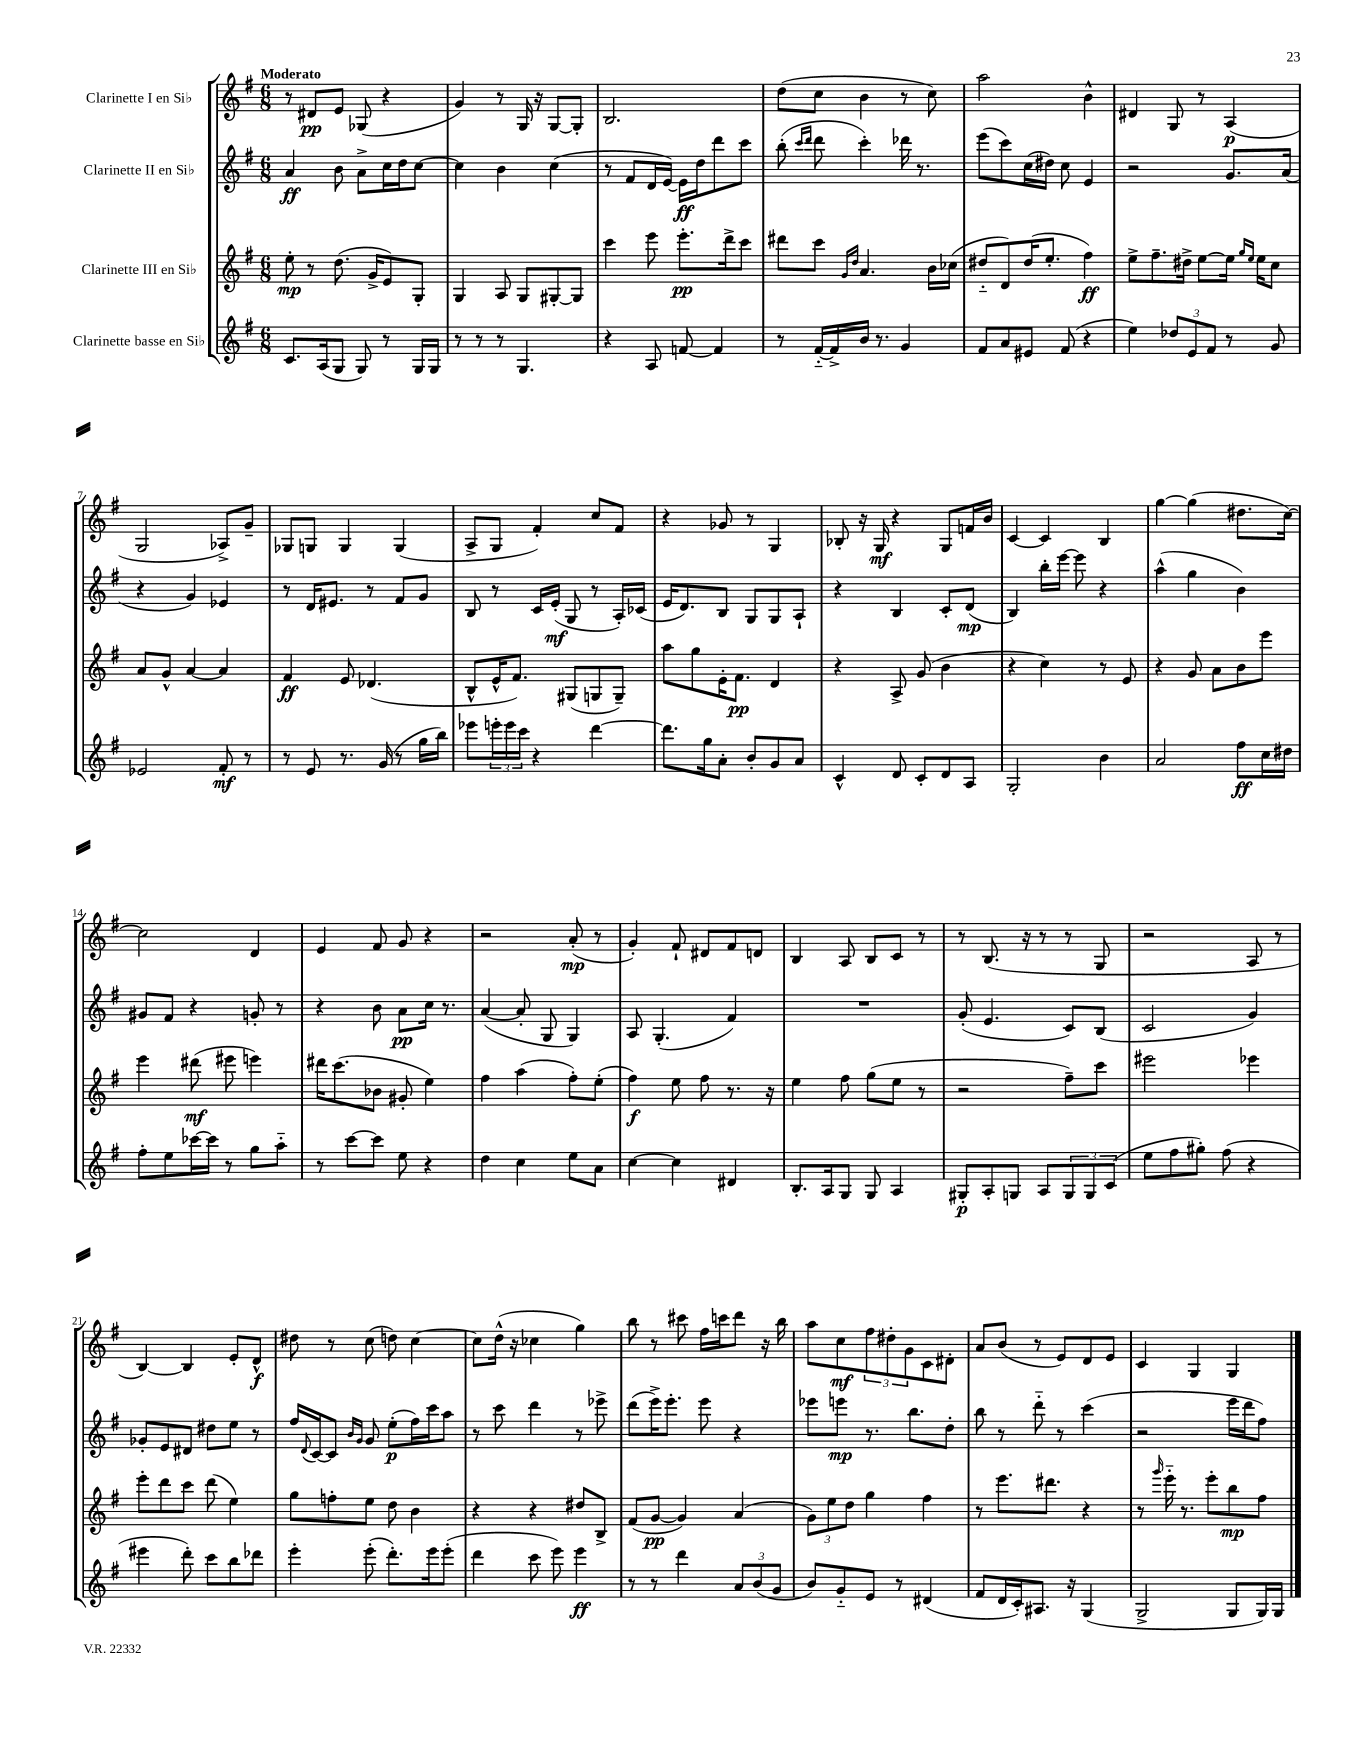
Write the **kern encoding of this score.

**kern	**kern	**kern	**kern
*staff4	*staff3	*staff2	*staff1
*clefG2	*clefG2	*clefG2	*clefG2
*k[f#]	*k[f#]	*k[f#]	*k[f#]
*M6/8	*M6/8	*M6/8	*M6/8
8.c/L	8ee'\	4a/	8r
.	8r	.	8d#/L
(16A/k	.	.	.
8G/J	(8.dd\	8b\	8e/J
8G/)	.	8a^\L	(8G-/
.	16g^/LK	.	.
8r	8e/)	16cc\L	4r
.	.	16dd\J	.
16G/LL	8G'/J	[8cc\J	.
16G/JJ	.	.	.
=	=	=	=
8r	4G/	4cc\]	4g/)
8r	.	.	.
8r	8A/	4b\	8r
4.G/	8G/L	.	16G/
.	.	.	16r
.	[8G#'/	(4cc\	[8G/L
.	8G#/]J	.	8G'/]J
=	=	=	=
4r	4ccc\	8r	2.B/
.	.	8f#/L	.
8A/	8eee\	16d/L	.
.	.	[16e/JJ)	.
[8f/	8.eee'\L	16e\]LL	.
.	.	16dd\J	.
4f/]	.	8ddd\	.
.	16ddd^\k	.	.
.	8ccc\J	8ccc\J	.
=	=	=	=
8r	8ddd#\L	(8bb'\	(8dd\L
.	.	16qqccc/LL	.
.	.	16qqddd/JJ	.
[16f#'~/LL	8ccc\J	8ddd\	8cc\J
16f#^/]	.	.	.
.	16qqg/LL	.	.
.	16qqdd/JJ	.	.
16b/JJ	4.a/	4ccc'\)	4b\
8.r	.	.	.
4g/	.	16ddd-\	8r
.	.	8.r	.
.	16b\LL	.	8cc\)
.	(16cc-\JJ	.	.
=	=	=	=
8f#/L	8dd#'~/L	(8eee\L	2aa\
8a/	8d/)	8ccc\)	.
8e#/J	(16dd#/K	(16cc\L	.
.	8.ee'/J	16dd#\JJ)	.
(8f#/	.	8cc\	.
4r	4ff#\)	4e/	4b^^\
=	=	=	=
4ee\)	8ee^\L	2r	4d#/
.	8.ff#~\	.	.
12dd-/L	.	.	8G/
.	16dd#^\Jk	.	.
12e/	.	.	.
.	[8ee\L	.	8r
12f#/J	.	.	.
8r	16ee\]Jk	8.g/L	(4A/
.	16qqgg/LL	.	.
.	16qqee/JJ	.	.
.	16ee\LK	.	.
8g/	8cc\J	.	.
.	.	(16a/Jk	.
=	=	=	=
2e-/	8a/L	4r	2G/
.	8g^^/J	.	.
.	[4a/	4g/)	.
8f#'/	4a/]	4e-/	8A-^/L)
8r	.	.	8g~/J
=	=	=	=
8r	4f#/	8r	8G-/L
8e/	.	16d/LK	8G/J
.	.	8.e#/J	.
8.r	8e/	.	4G/
.	(4.d-/	8r	.
(16g/	.	.	.
8r	.	8f#/L	(4G/
16gg\LL	.	8g/J	.
16bb\JJ)	.	.	.
=	=	=	=
8eee-\L	8B^^/L	8B/	8A^/L
24eee'\L	16e^^/K	8r	8G/J
24eee\	.	.	.
.	8.f#/J)	.	.
24ccc\JJ	.	.	.
4r	.	16c/LL	4f#'/)
.	.	(16e'/JJ	.
.	(8G#/L	8G/	.
[4ddd\	8G/	8r	8cc/L
.	8G~/J)	16A'/LL)	8f#/J
.	.	(16c-/JJ	.
=	=	=	=
8.ddd\]L	8aa\L	16e/LK	4r
.	.	8.d/)	.
.	8gg\	.	.
16gg\k	.	.	.
8a'\J	16e'\K	8B/J	8g-/
.	8.f#\J	.	.
8b'/L	.	8G/L	8r
8g/	4d/	8G/	4G/
8a/J	.	8A`/J	.
=	=	=	=
4c^^/	4r	4r	8B-'/
.	.	.	16r
.	.	.	16G/
8d/	8A^/	4B/	4r
8c'/L	(8g/	.	.
8d/	4b\	8c'/L	8G/L
8A/J	.	(8d/J	16f/L
.	.	.	16b/JJ
=	=	=	=
2G'/	4r	4B/)	[4c/
.	4cc\)	16bb'\LL	4c/]
.	.	[16eee\JJ	.
.	.	8eee\]	.
4b\	8r	4r	4B/
.	8e/	.	.
=	=	=	=
2a/	4r	(4aa^^\	[4gg\
.	8g/	4gg\	(4gg\]
.	8a\L	.	.
8ff#\L	8b\	4b\)	8.dd#\L
16cc\L	8eee\J	.	.
16dd#\JJ	.	.	[16cc\Jk)
=	=	=	=
8ff#'\L	4eee\	8g#/L	2cc\]
8ee\	.	8f#/J	.
[16ccc-\L	(8ddd#\	4r	.
16ccc-\]JJ	.	.	.
8r	8eee#\	.	.
8gg\L	4eee\)	8g'/	4d/
8aa'~\J	.	8r	.
=	=	=	=
8r	16ddd#\LK	4r	4e/
.	(8.ccc\	.	.
[8ccc\L	.	.	.
8ccc\]J	8b-\J	8b\	8f#/
8ee\	8g#'/	8a\L	8g/
4r	4ee\)	16cc\Jk	4r
.	.	8.r	.
=	=	=	=
4dd\	4ff#\	([4a/	2r
4cc\	(4aa\	8a'/]	.
.	.	8G/	.
8ee\L	8ff#'\L)	4G/)	(8a'/
8a\J	(8ee'\J	.	8r
=	=	=	=
[4cc\	4ff#\)	8A/	4g'/)
.	.	(4.G'/	.
4cc\]	8ee\	.	8f#`/
.	8ff#\	.	8d#/L
4d#/	8.r	4f#/)	8f#/
.	.	.	8d/J
.	16r	.	.
=	=	=	=
8.B'/L	4ee\	2.r	4B/
16A/k	.	.	.
8G/J	8ff#\	.	8A/
8G/	(8gg\L	.	8B/L
4A/	8ee\J	.	8c/J
.	8r	.	8r
=	=	=	=
8G#'/L	2r	(8g'/	8r
8A'/	.	4.e/	(8.B/
8G/J	.	.	.
.	.	.	16r
8A/L	.	.	8r
12G/	8ff#~\L)	8c/L)	8r
12G/	.	.	.
.	8ccc\J	(8B/J	8G/
(12c/J	.	.	.
=	=	=	=
8ee\L	2eee#\	2c/	2r
8ff#\	.	.	.
8gg#'\J)	.	.	.
(8ff#\	.	.	.
4r	4eee-\	4g/)	8A/
.	.	.	8r
=	=	=	=
4eee#\	8eee'\L	8g-'/L	[4B/)
.	8ddd\	8e/	.
8ddd'\)	8ccc\J	8d#/J	4B/]
8ccc\L	(8ddd\	8dd#\L	.
8bb\	4ee\)	8ee\J	8e'/L
8ddd-\J	.	8r	8d^^/J
=	=	=	=
4eee'\	8gg\L	16ff#/LL	8dd#\
.	.	8qqd/	.
.	.	[16c/J	.
.	8ff'\	8c/]J	8r
.	.	16qqb/LL	.
.	.	16qqg/JJ	.
(8eee'\	8ee\J	8g/	(8cc\
8.ddd'\L)	8dd\	(8ee'\L	8dd\)
.	4b\	16ff#\L)	[4cc\
16eee\k	.	16ccc\J	.
(8eee'\J	.	8aa\J	.
=	=	=	=
4ddd\	4r	8r	8cc\]L
.	.	8ccc\	(16dd^^\Jk
.	.	.	16r
8ccc\	4r	4ddd\	4cc-\
8eee\)	.	.	.
4eee\	8dd#/L	8r	4gg\)
.	8B^/J	8eee-^\	.
=	=	=	=
8r	(8f#/L	(8ddd\L	8bb\
8r	[8g/J	16eee^\K)	8r
.	.	8.eee'\J	.
4ddd\	4g/])	.	8ccc#\
.	.	8eee\	16ff#\LL
.	.	.	16ccc\J
12a/L	(4a/	4r	8ddd\J
(12b/	.	.	.
.	.	.	16r
12g/J	.	.	.
.	.	.	16bb\
=	=	=	=
8b/L)	12g\L)	8eee-\L	8aa\L
.	12ee\	.	.
8g'~/	.	8eee\J	8cc\
.	12dd\J	.	.
8e/J	4gg\	8.r	12ff#\
.	.	.	12dd#'\
8r	.	.	.
.	.	.	12g\
.	.	8.bb\L	.
(4d#/	4ff#\	.	8c\
.	.	8dd'\J	8d#'\J
=	=	=	=
8f#/L	8r	8bb\	8a/L
16d/L	8.eee\L	8r	(8b/J
16c'/J)	.	.	.
8.A#/J	.	8ddd'~\	8r
.	8.ddd#\J	.	.
.	.	8r	8e/L)
16r	.	.	.
(4G/	4r	(4ccc\	8d/
.	.	.	8e/J
=	=	=	=
2G^/	8r	2r	4c/
.	16qqggg/	.	.
.	16eee'~\	.	.
.	8.r	.	.
.	.	.	4G/
.	8eee'\L	.	.
8G/L	8bb\	16eee\LL	4G/
.	.	16ddd\J	.
16G/L)	8ff#\J	8ff#\J)	.
16G/JJ	.	.	.
==	==	==	==
*-	*-	*-	*-
